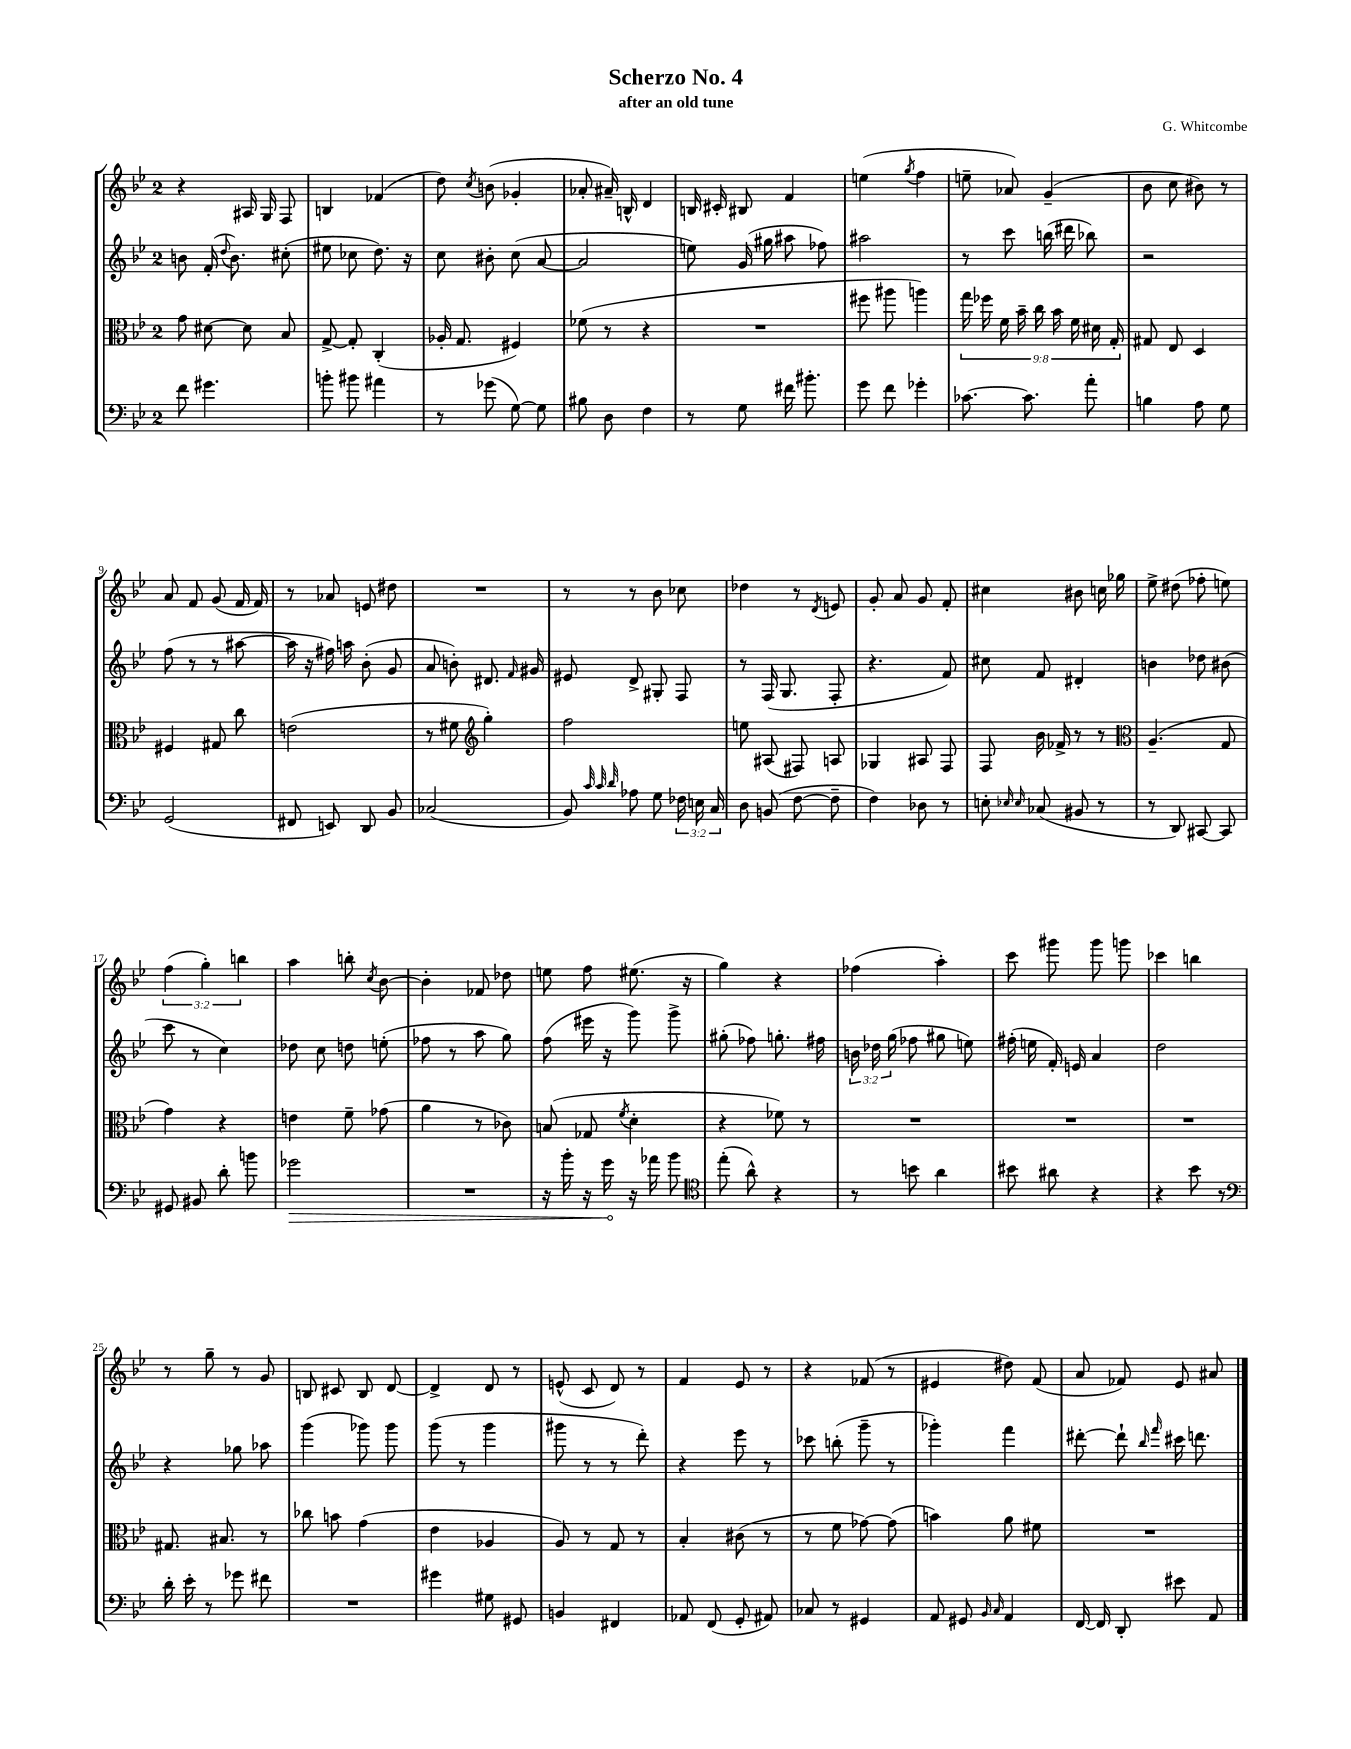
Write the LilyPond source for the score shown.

\header { title = "Scherzo No. 4" composer = "G. Whitcombe" subtitle = "after an old tune" }
<<
\new StaffGroup <<
\new Staff = "s0" {
    \clef treble \key bes \major \once \override Staff.TimeSignature.style = #'single-digit \time 2/4 \override Staff.TupletNumber.text = #tuplet-number::calc-fraction-text
    \autoBeamOff r4 ais16 g16 f8 |
    b4 fes'4( |
    d''8) \acciaccatura { c''8 } b'8( ges'4-. |
    aes'8-. ais'16--) b16-^ d'4 |
    b16 cis'16-. bis8 f'4 |
    e''4( \acciaccatura { g''8 } f''4 |
    e''8-- aes'8) g'4--( |
    bes'8 c''8 bis'8) r8 |
    a'8 f'8 g'8( f'16 f'16) |
    r8 aes'8 e'8 dis''8 |
    R2 |
    r8 r8 bes'8 ces''8 |
    des''4 r8 \acciaccatura { d'8 } e'8 |
    g'8-. a'8 g'8 f'8-. |
    cis''4 bis'8 c''16 ges''16 |
    ees''8-> dis''8( fes''8-. e''8) |
    \tuplet 3/2 { f''4( g''4-.) b''4 } |
    a''4 b''8-. \acciaccatura { c''8 } bes'8~ |
    bes'4-. fes'8 des''8 |
    e''8 f''8 eis''8.( r16 |
    g''4) r4 |
    fes''4( a''4-.) |
    c'''8 gis'''8 gis'''8 g'''8 |
    ces'''4 b''4 |
    r8 g''8-- r8 g'8 |
    b8 cis'8 b8 d'8~ |
    d'4-> d'8 r8 |
    e'8-^( c'8 d'8) r8 |
    f'4 ees'8 r8 |
    r4 fes'8( r8 |
    eis'4 dis''8) f'8( |
    a'8 fes'8) ees'8 ais'8 \bar "|." |
}
\new Staff = "s1" {
    \clef treble \key bes \major \once \override Staff.TimeSignature.style = #'single-digit \time 2/4 \override Staff.TupletNumber.text = #tuplet-number::calc-fraction-text
    \autoBeamOff b'8 f'16-.( \appoggiatura { d''8 } b'8.) cis''8-.( |
    eis''8 ces''8 d''8.) r16 |
    c''8 bis'8-. c''8( a'8~ |
    a'2 |
    e''8) g'16( gis''16 ais''8 fes''8) |
    ais''2 |
    r8 c'''8 b''16( dis'''16 bes''8) |
    r2 |
    f''8( r8 r8 ais''8~ |
    ais''16 r16 fis''16) a''16 bes'8-.( g'8 |
    a'8 b'8-.) dis'8. \grace { f'16 } gis'16 |
    eis'8 d'8-> gis8-. f8 |
    r8 f16( g8. f8-. |
    r4. f'8) |
    cis''8 f'8 dis'4-. |
    b'4 des''8 bis'8( |
    c'''8 r8 c''4) |
    des''8 c''8 d''8 e''8-.( |
    fes''8 r8 a''8 g''8) |
    f''8( eis'''16 r16 g'''8) g'''8-> |
    gis''8-.( fes''8) g''8.-. fis''16 |
    \tuplet 3/2 { b'16 des''16 g''16( } fes''8 gis''8 e''8) |
    fis''16-.( e''16 f'16-.) e'16 a'4 |
    d''2 |
    r4 ges''8 aes''8 |
    g'''4( ges'''8) ges'''8 |
    g'''8( r8 g'''4 |
    gis'''8 r8 r8 d'''8-.) |
    r4 ees'''8 r8 |
    ces'''8 b''8-.( g'''8-- r8 |
    ges'''4-.) f'''4 |
    dis'''8~-. dis'''8-! \grace { bes''16 f'''16 } cis'''16 d'''8. \bar "|." |
}
\new Staff = "s2" {
    \clef alto \key bes \major \once \override Staff.TimeSignature.style = #'single-digit \time 2/4 \override Staff.TupletNumber.text = #tuplet-number::calc-fraction-text
    \autoBeamOff g'8 dis'8~ dis'8 bes8 |
    g8~-> g8-. c4-.( |
    aes16-. g8. fis4) |
    fes'8( r8 r4 |
    R2 |
    fis''8 ais''8 a''4) |
    \tuplet 9/8 { g''16 fes''16 f'16 bes'16-- c''16 bes'16 f'16 dis'16 g16-. } |
    gis8 ees8 d4 |
    fis4 gis8 c''8 |
    e'2( |
    r8 fis'8 \clef treble g''4-.) |
    f''2 |
    e''8 ais8( fis8) a8 |
    ges4 ais8 f8 |
    f8 bes'16 fes'16-> r8 r8 |
    \clef alto a4.--( g8 |
    g'4) r4 |
    e'4 f'8-- ges'8( |
    a'4 r8 ces'8) |
    b8( ges8 \acciaccatura { f'8 } d'4-. |
    r4 fes'8) r8 |
    R2 |
    R2 |
    R2 |
    gis8. bis8. r8 |
    ces''8 b'8 g'4( |
    ees'4 aes4 |
    a8) r8 g8 r8 |
    bes4-. cis'8( r8 |
    r8 f'8 ges'8~) ges'8( |
    b'4) a'8 fis'8 |
    R2 \bar "|." |
}
\new Staff = "s3" {
    \clef bass \key bes \major \once \override Staff.TimeSignature.style = #'single-digit \time 2/4 \override Staff.TupletNumber.text = #tuplet-number::calc-fraction-text
    \autoBeamOff f'8 gis'4. |
    b'8-. bis'8 ais'4 |
    r8 ges'8( g8~) g8 |
    bis8 d8 f4 |
    r8 g8 fis'16 bis'8.-. |
    g'8 f'8 ges'4-. |
    ces'8.~ ces'8. a'8-. |
    b4 a8 g8 |
    g,2( |
    fis,8 e,8) d,8 bes,8 |
    ces2( |
    bes,8) \grace { c'32 c'32 d'32 } aes8 g8 \tuplet 3/2 { fes16 e16 c16 } |
    d8 b,8( f8~ f8-- |
    f4) des8 r8 |
    e8-. \grace { ees16 ees16 } ces8( bis,8 r8 |
    r8 d,8) cis,8~ cis,8 |
    gis,8 bis,8 d'8-. b'8 |
    \once \override Hairpin.circled-tip = ##t ges'2\> |
    R2 |
    r16 bes'16-. r16 g'16\! r16 aes'16 bes'8 |
    \clef tenor ees''8-.( a'8-^) r4 |
    r8 b'8 a'4 |
    bis'8 ais'8 r4 |
    r4 bes'8 r8 |
    \clef bass d'16-. ees'16-. r8 ges'8 fis'8 |
    R2 |
    gis'4 gis8 gis,8 |
    b,4 fis,4 |
    aes,8 f,8( g,8-. ais,8) |
    ces8 r8 gis,4 |
    a,8 gis,8 \grace { bes,16 c16 } a,4 |
    f,16~ f,16 d,8-. eis'8 a,8 \bar "|." |
}
>>
>>
